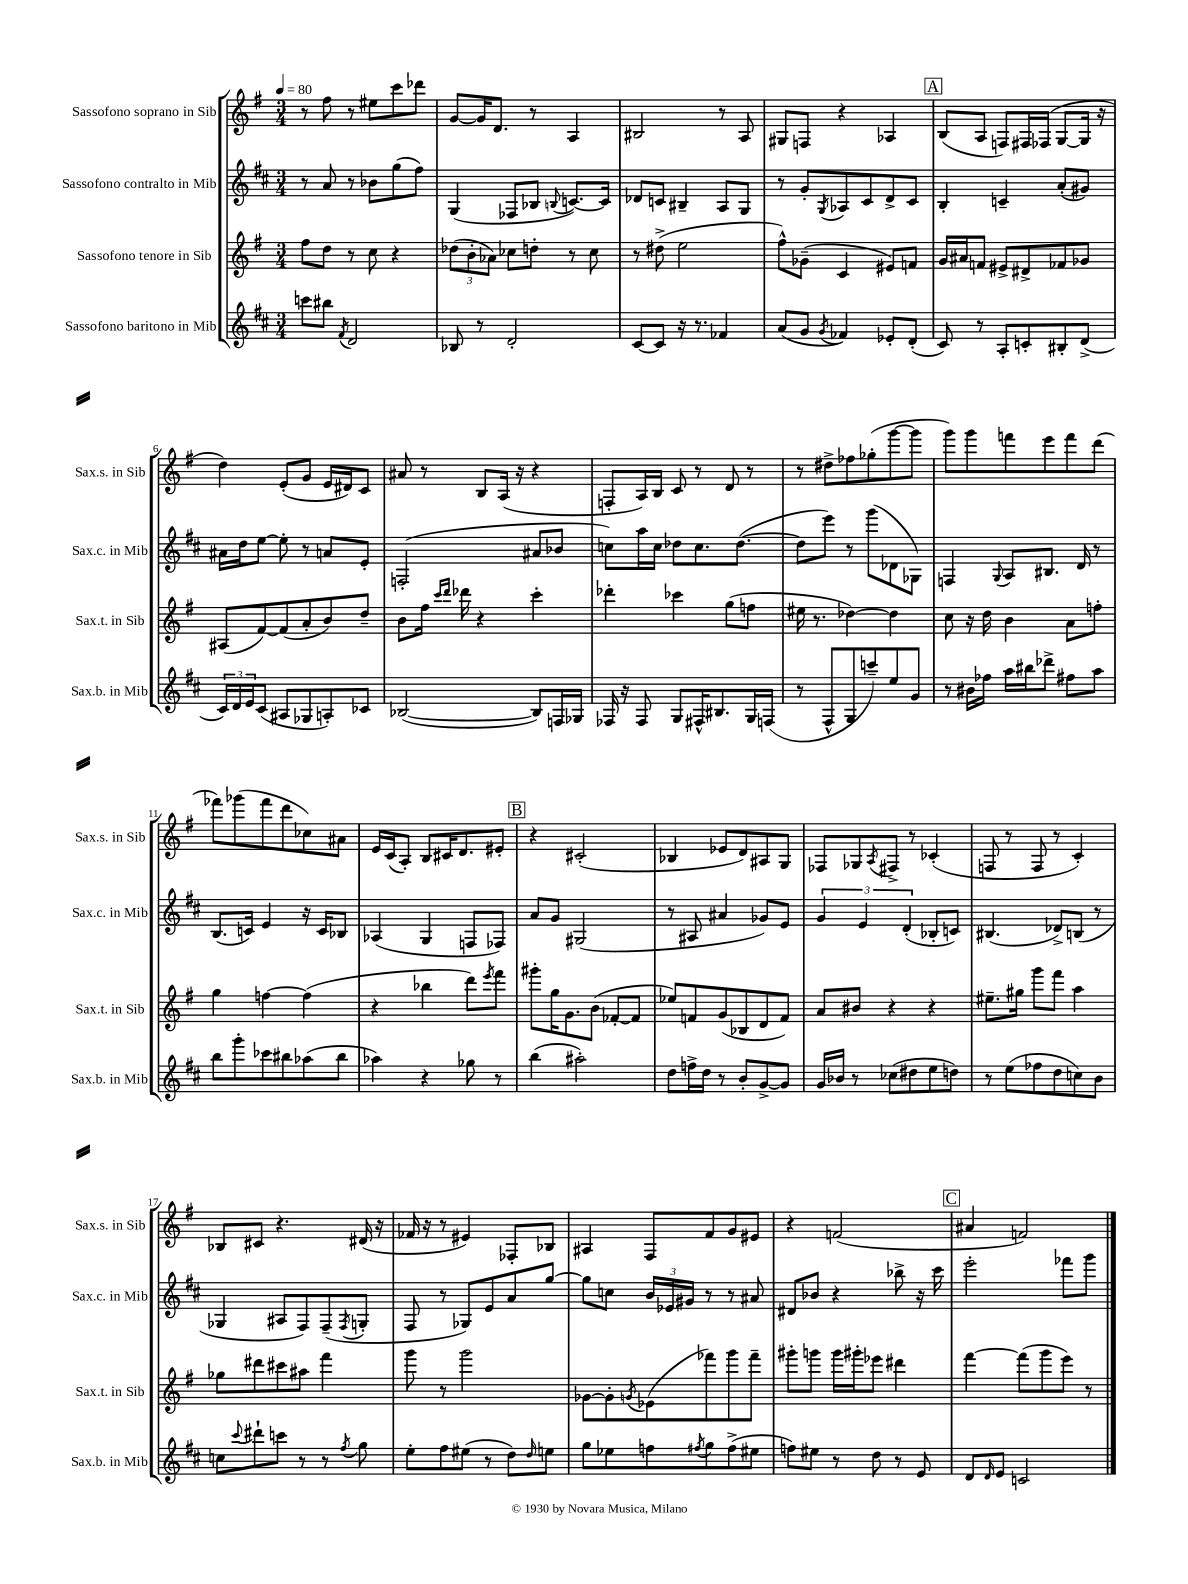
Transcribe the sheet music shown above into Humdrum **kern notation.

**kern	**kern	**kern	**kern
*staff4	*staff3	*staff2	*staff1
*clefG2	*clefG2	*clefG2	*clefG2
*k[f#c#]	*k[f#]	*k[f#c#]	*k[f#]
*M3/4	*M3/4	*M3/4	*M3/4
*MM80	*MM80	*MM80	*MM80
8ccc	8ff#	8r	8r
8bb#	8dd	8a	8ff#
8qf#	.	.	.
2d	8r	8r	8r
.	8cc	8b-	8ee#
.	4r	(8gg	8ccc
.	.	8ff#)	8ddd-
=	=	=	=
8B-	(12dd-	(4G	[8g
.	12b'	.	.
8r	.	.	16g]
.	12a-)	.	.
.	.	.	8.d
2d'	8cc-	8F-	.
.	8dd'	8B-	8r
.	.	8qqB	.
.	8r	[8.c)	4A
.	8cc-	.	.
.	.	16c]	.
=	=	=	=
[8c#	8r	8d-	2B#
8c#]	(8dd#^	8c	.
16r	2ee	4B#~	.
8.r	.	.	.
4f-	.	8A	8r
.	.	8G	8A
=	=	=	=
(8a	8ff#^^)	8r	8G#
8g	(8g-~	8g'	8F
8qg	.	8qG	.
4f-)	4c	8A-	4r
.	.	8c#	.
8e-'	8e#)	8d^	4A-
(8d'	8f	8c#	.
=	=	=	=
8c#)	16g	4B'	(8B
.	16a#	.	.
8r	8f	.	8A
8A'	8e#^	4c~	8F)
8c'	8d#^	.	16F#
.	.	.	(16F-
8B#'	8f-	(8a'	[8G
(8d^	8g-	8g#)	16G]
.	.	.	16r
=	=	=	=
24c#)	(8A#	16a#	4dd)
24d	.	.	.
.	.	16dd	.
24e	.	.	.
(8c#	[8f#)	[8ee	.
8A#	(8f#]	8ee']	(8e'
8G-	8a'	8r	8g
8A')	8b)	8a	16e
.	.	.	16d#)
8c-	8dd~	8e'	8c
=	=	=	=
([2B-	8b	(2F'	8a#
.	16ff#	.	8r
.	16qqccc	.	.
.	16qqddd	.	.
.	16ddd-	.	.
.	4r	.	8B
.	.	.	(16A
.	.	.	16r
8B-])	4ccc'	8a#	4r
16F	.	8b-	.
16G-	.	.	.
=	=	=	=
16F-	4ddd-'	8cc)	8F'
16r	.	.	.
8F-	.	16aa	16A)
.	.	16cc	16B
8G	4ccc-	8dd-	8c
16F#^^	.	8.cc	8r
8.B#	.	.	.
.	(8gg	.	8d
.	.	([8.dd-	.
16G	8ff	.	8r
(16F	.	.	.
=	=	=	=
8r	16ee#	8dd-]	8r
.	8.r	.	.
8F#^^	.	8eee)	8dd#^
8G	[4dd-)	8r	8ff-
8ccc~)	.	(8ggg	(8gg-'
8ee	4dd-]	8d-	[8ggg
8g	.	8G-)	8ggg]
=	=	=	=
8r	8cc	4F	8ggg)
16b#	16r	.	8ggg
16ff-	16dd	.	.
.	.	8qqG	.
16aa	4b	8A	8fff
16bb#	.	.	.
8ddd-^	.	8.B#	8eee
8ff#	8a	.	8fff
.	.	16d	.
8aa	8ff'	8r	(8ddd
=	=	=	=
8bb	4gg	(8.B	8fff-)
8ggg'	.	.	(8ggg-
.	.	16c)	.
8ccc-	[4ff	4e	8fff-
8bb#	.	.	8ddd
(8aa-	(4ff]	16r	8cc-)
.	.	16c	.
8bb#	.	8B-	8a#
=	=	=	=
4aa-)	4r	(4A-	16e
.	.	.	(16c
.	.	.	8A')
4r	4bb-	4G	8B
.	.	.	16c#
.	.	.	8.d
8gg-	8ddd)	8F	.
.	8qeee	.	.
8r	8fff#	8F-)	8e#'
=	=	=	=
(4bb	8ggg#'	8a	4r
.	16gg	8g	.
.	8.g	.	.
2aa#')	.	(2G#	(2c#'
.	(8b	.	.
.	[8f-'	.	.
.	8f-]	.	.
=	=	=	=
8dd	8ee-)	8r	4B-
16ff^	8f	8A#	.
16dd	.	.	.
8r	(8g	4a#	8e-
8b'	8B-	.	8d)
[8g^	8d	8g-)	8A#
8g]	8f)	8e	8G
=	=	=	=
16g	8a	6g	8F-
16b-	.	.	.
8r	8b#	.	8G-
.	.	6e	.
.	.	.	8qA
(8cc-	4r	.	8F#^
.	.	(6d'	.
8dd#	.	.	8r
8ee	4r	8B-'	(4c-'
8dd)	.	8c)	.
=	=	=	=
8r	8.ee#~	(4.B#	8F
(8ee	.	.	8r
.	16gg#	.	.
8ff-	8ggg	.	8F
8dd	8fff#	8d-^)	8r
8cc)	4aa	(8B	4c')
8b	.	8r	.
=	=	=	=
8cc	8gg-	4G-	8B-
8qqccc#	.	.	.
8ddd#`	8ddd#	.	8c#
8ccc	8ccc#	8A#	4.r
8r	8aa#	8F#)	.
8r	4fff#	(8F#~	.
8qff#	.	8qF#	.
8gg	.	8G'	(16d#
.	.	.	16r
=	=	=	=
8ee'	8ggg	8F#	16f-
.	.	.	16r
8ff#	8r	8r	8r
(8ee#	2ggg	8G-)	4e#)
8r	.	8e	.
8dd)	.	8a	8F-'
16qqdd	.	.	.
8ee	.	[8gg	8B-
=	=	=	=
8gg	[8g-	8gg]	4A#
8ee-	8g-']	8cc	.
.	8qg	.	.
8ff	(8e-	24b	8F#
.	.	24e-	.
.	.	24g#	.
8qff#	.	.	.
8gg	8fff-)	8r	8f#
(8ff#^	8ggg	8r	8g
8ee#	8fff-~	8a#	8e#
=	=	=	=
8ff)	8ggg#'	8d#	4r
8ee#	8ggg	8b-	.
8r	16ggg	4r	(2f
.	16ggg#'	.	.
8dd	8eee-	.	.
8r	4ddd#	8bb-^	.
8e	.	16r	.
.	.	16ccc#	.
=	=	=	=
8d	[4fff#	2eee'	4a#
16qqd	.	.	.
8e	.	.	.
2c	(8fff#]	.	2f)
.	8ggg	.	.
.	8eee)	8fff-	.
.	8r	8ggg	.
==	==	==	==
*-	*-	*-	*-
